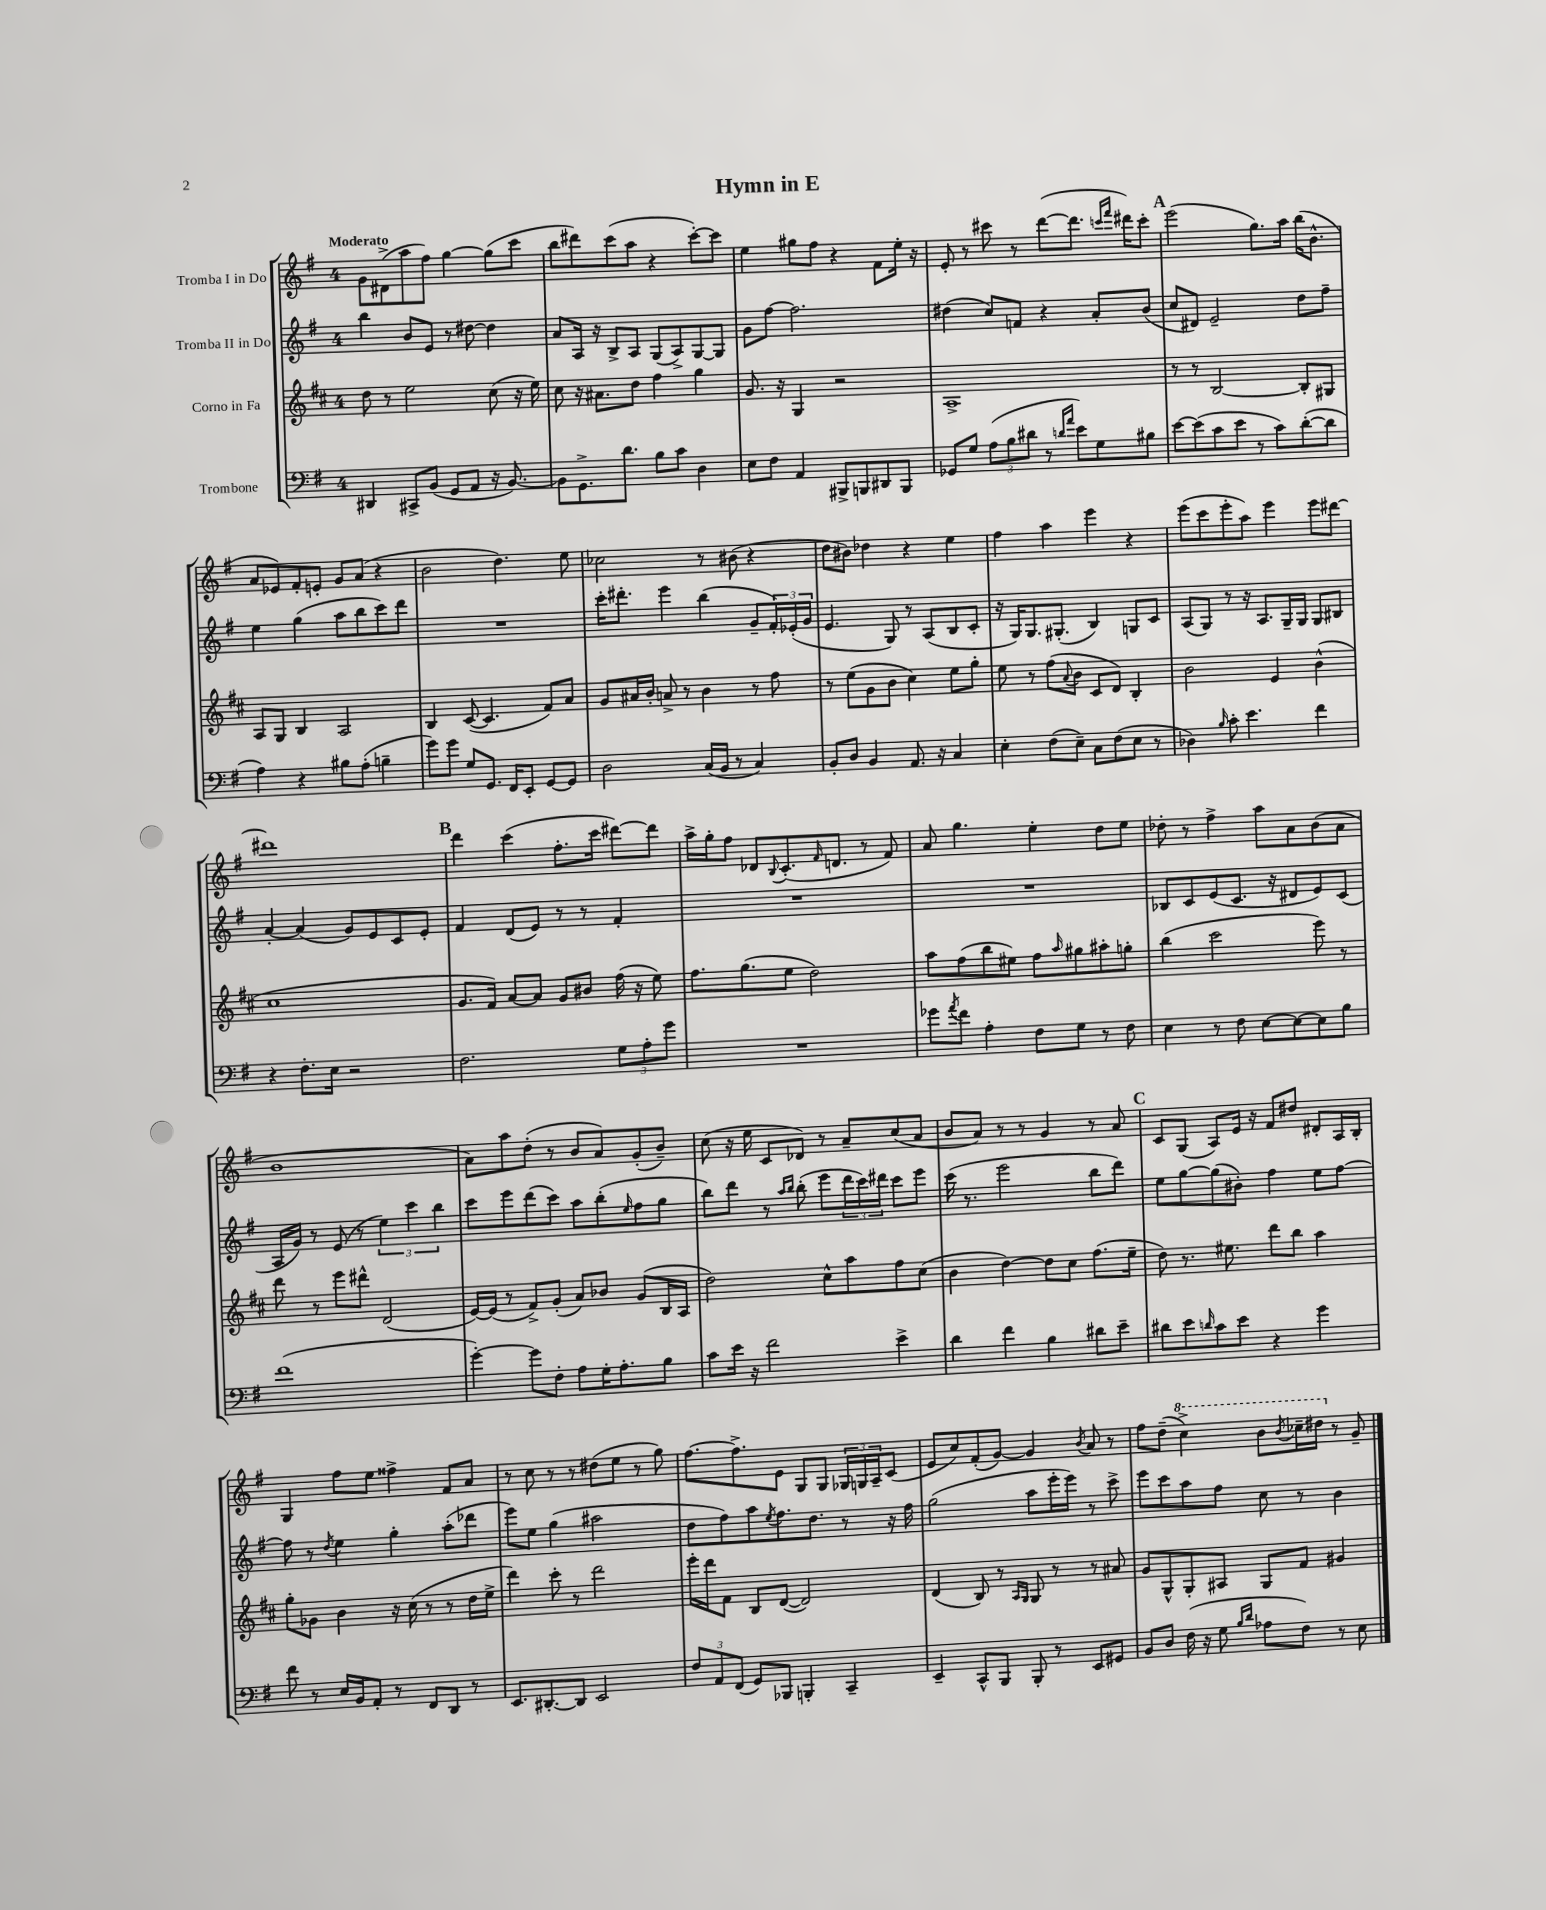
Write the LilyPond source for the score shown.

\header { title = "Hymn in E" }
<<
\new StaffGroup <<
\new Staff = "s0" \with { instrumentName = "Tromba I in Do" } {
    \clef treble \key g \major \once \override Staff.TimeSignature.style = #'single-digit \time 4/4 \tempo "Moderato"
    g'8 dis'8->( a''8 fis''8) g''4~ g''8( c'''8 |
    b''8 dis'''8) c'''8( a''8 r4 c'''8~-.) c'''8 |
    e''4 gis''8 fis''8 r4 fis'8 e''16-. r16 |
    e'8-. r8 cis'''8 r8 d'''8~( d'''8. \grace { c'''16 fis'''16 } dis'''16) c'''8-. |
    \mark \markup { \bold "A" } e'''2( g''8.) a''16 b''16( b'8.-^ |
    a'8 ees'8) fis'8-. e'8-. g'8 a'8( r4 |
    b'2 d''4.) e''8 |
    ces''2 r8 bis'8( r4 |
    d''8 bis'8) des''4 r4 e''4 |
    fis''4 a''4 e'''4 r4 |
    e'''8( c'''8 e'''8-. a''8) e'''4 e'''8 dis'''8~ |
    dis'''1 |
    \mark \markup { \bold "B" } d'''4 c'''4( fis''8.-. c'''16 dis'''8~) dis'''8 |
    a''16-> g''16-. fis''8 des'8 \appoggiatura { b8 } c'8.-.( \grace { fis'16 } d'8. r8 fis'8) |
    a'8 g''4. e''4-. d''8 e''8 |
    des''8-. r8 fis''4-> a''8 a'8 b'8( a'8 |
    b'1 |
    a'8) a''8 d''8-.( r8 b'8 a'8) g'8-.( b'8--) |
    c''8( r16 e''16 c'8 des'8) r8 a'8-- c''8( a'8 |
    b'8 a'8) r8 r8 g'4 r8 a'8 |
    \mark \markup { \bold "C" } c'8 g8( a8) e'16 r16 fis'8 dis''8 dis'8-. a16 b16-. |
    g4 fis''8 e''8 fisis''4-> fis'8 a'8 |
    r8 c''8 r8 r8 dis''8( e''8 r8 g''8) |
    fis''8.~ fis''8.-> e'8 g8 g8 \tuplet 3/2 { ges16 g16 a16-- } c'8( |
    e'8 c''8) fis'8-.( g'8~) g'4 \acciaccatura { b'8 } a'8 r8 |
    fis''8 d''8--( \ottava #1 c'''4->) b''8 \acciaccatura { b''8 } ces'''16-- dis'''16 \ottava #0 r8 g'8-- \bar "|." |
}
\new Staff = "s1" \with { instrumentName = "Tromba II in Do" } {
    \clef treble \key g \major \once \override Staff.TimeSignature.style = #'single-digit \time 4/4
    b''4 b'8 e'8 r8 dis''8~ dis''4 |
    a'8 a16 r16 b8-> a8 g8( a8->) g8~ g8 |
    g'8 fis''8~ fis''2. |
    dis''4( c''8) f'8 r4 a'8-. b'8( |
    \mark \markup { \bold "A" } c''8 dis'8) e'2-- d''8 fis''8-- |
    e''4 g''4( a''8 b''8 c'''8) d'''8 |
    R1 |
    c'''16-. dis'''8.-. e'''4 b''4( g'8-- \tuplet 3/2 { fis'16-.) ees'16-.( g'16 } |
    e'4. g8) r8 a8( b8 c'8-. |
    r16 g16) g8. gis8.-.( b4) g8 c'8 |
    a8( g8) r8 r16 a8. g16-- g16 g8 bis8 |
    a'4~-. a'4( g'8) e'8 c'8 e'8-. |
    \mark \markup { \bold "B" } fis'4 d'8( e'8) r8 r8 fis'4-. |
    R1 |
    R1 |
    bes8 c'8 e'8( c'8. r16 dis'8 e'8) c'8( |
    a16 g'16) r8 e'8( r8 \tuplet 3/2 { e''4) c'''4 b''4 } |
    c'''8 e'''8 d'''8( c'''8) a''8 b''8-.( \grace { e''16 } fis''8 g''8 |
    b''8) d'''8 r8 \grace { a''16 b''16 } b''8-.( e'''8 \tuplet 3/2 { d'''16 c'''16) dis'''16 } c'''8 e'''8 |
    c'''16( r8. e'''2 b''8 d'''8) |
    \mark \markup { \bold "C" } e''8 g''8~ g''8( bis'8-.) fis''4 e''8 fis''8~ |
    fis''8 r8 \acciaccatura { d''8 } e''4 g''4-. a''8-.( des'''8 |
    e'''8) e''8 g''4( ais''2 |
    d''8 fis''8) a''8 \acciaccatura { e''8 } fis''8. d''8. r8 r16 fis''16 |
    g''2( a''8 e'''16-. e'''16) r8 c'''8-> |
    e'''8 c'''8 a''8 fis''8 c''8 r8 b'4 \bar "|." |
}
\new Staff = "s2" \with { instrumentName = "Corno in Fa" } {
    \clef treble \key d \major \once \override Staff.TimeSignature.style = #'single-digit \time 4/4
    d''8 r8 e''2 cis''8( r16 e''16) |
    cis''8 r16 ais'8. d''8 fis''4 g''4 |
    g'8. r16 g4 r2 |
    a1-> |
    \mark \markup { \bold "A" } r8 r8 b2~ b8-. gis8 |
    a8 g8 b4 a2 |
    b4 cis'8~( cis'4. fis'8) a'8 |
    g'8 ais'16 b'16-. a'8-> r8 b'4 r8 fis''8 |
    r8 e''8( g'8 b'8 cis''4) e''8 g''8-. |
    e''8 r8 fis''8( \appoggiatura { a'8 } b'8 cis'8 d'8) b4-. |
    b'2 e'4 b'4-^( |
    cis''1 |
    \mark \markup { \bold "B" } g'8. fis'16) a'8~ a'8 g'8 bis'8 fis''16( r16 e''8) |
    fis''8. g''8.( e''8 d''2) |
    a''8 fis''8( b''8 eis''8) fis''8 \grace { a''16 } gis''8 ais''8-. g''8-. |
    b''4( cis'''2 e'''8) r8 |
    d'''8 r8 e'''8 dis'''8-^ d'2( |
    e'16~) e'16( r8 fis'8->) g'8-.( a'8) bes'8 g'8( b16 a16 |
    d''2) cis''8-^ a''8 fis''8 cis''8( |
    b'4 d''4~) d''8 cis''8 fis''8.( e''16-- |
    \mark \markup { \bold "C" } d''8) r8. eis''8. d'''8 b''8 a''4 |
    g''8-. ges'8 b'4 r16 cis''16( r8 r8 d''16 e''16-> |
    d'''4) cis'''8-. r8 d'''2 |
    e'''16-. d'''16 fis'8 b8 d'8~( d'2) |
    d'4( b8) r8 \grace { a16 g16 } g8 r8 r8 ais'8 |
    g'8 g8-^ g8-. ais8 g8 fis'8 gis'4 \bar "|." |
}
\new Staff = "s3" \with { instrumentName = "Trombone" } {
    \clef bass \key g \major \once \override Staff.TimeSignature.style = #'single-digit \time 4/4
    dis,4 cis,8-> b,8( g,8 a,8 r16 b,8.~) |
    b,8 g,8.-> d'8. b8 c'8 d4 |
    e8 fis8 a,4 bis,,8-> b,,8 dis,8 b,,8 |
    ges,8 g8 \tuplet 3/2 { a8( b8 dis'8 } r8 \grace { d'16 a'16 } e'8) g8 bis8 |
    \mark \markup { \bold "A" } e'8~ e'8( c'8 e'8 r8 c'8) d'8~-.( d'8 |
    a4) r4 bis8 a8-.( b4-- |
    g'8) g'8 g8 g,8. fis,16 e,8-. g,8~ g,8 |
    d2 c16( b,16 r8 c4) |
    b,8-. d8 b,4 a,8. r16 c4 |
    e4-. fis8( e8--) c8 fis8( e8 r8 |
    des4) \grace { b16 } c'8-. e'4. fis'4 |
    r4 fis8.-. e16 r2 |
    \mark \markup { \bold "B" } fis2. \tuplet 3/2 { g8 a8-. g'8 } |
    R1 |
    ges'8 \acciaccatura { a'8 } fis'8 a4-. fis8 g8 r8 fis8 |
    e4 r8 fis8 e8~ e8~ e8 b8 |
    fis'1( |
    g'4~-.) g'8 fis8-. a8 g16-. a8.-. b8 |
    c'8 e'16 r16 fis'2 e'4-> |
    d'4 fis'4 b4 dis'8 e'8-- |
    \mark \markup { \bold "C" } dis'8 e'8 \grace { d'16 } c'8 e'8 r4 g'4 |
    fis'8 r8 e16 b,16 a,8-. r8 fis,8 d,8 r8 |
    e,8. dis,8.~-. dis,8 e,2 |
    \tuplet 3/2 { fis8 a,8 fis,8( } g,8) bes,,8 b,,4-. c,4-- |
    e,4-- c,8-^ b,,8 b,,8-. r8 e,8 gis,8 |
    b,8 d8 fis16( r16 g8 \grace { b16 d'16 } aes8 fis8) r8 e8 \bar "|." |
}
>>
>>
\layout { \context { \Score \remove "Bar_number_engraver" } }
